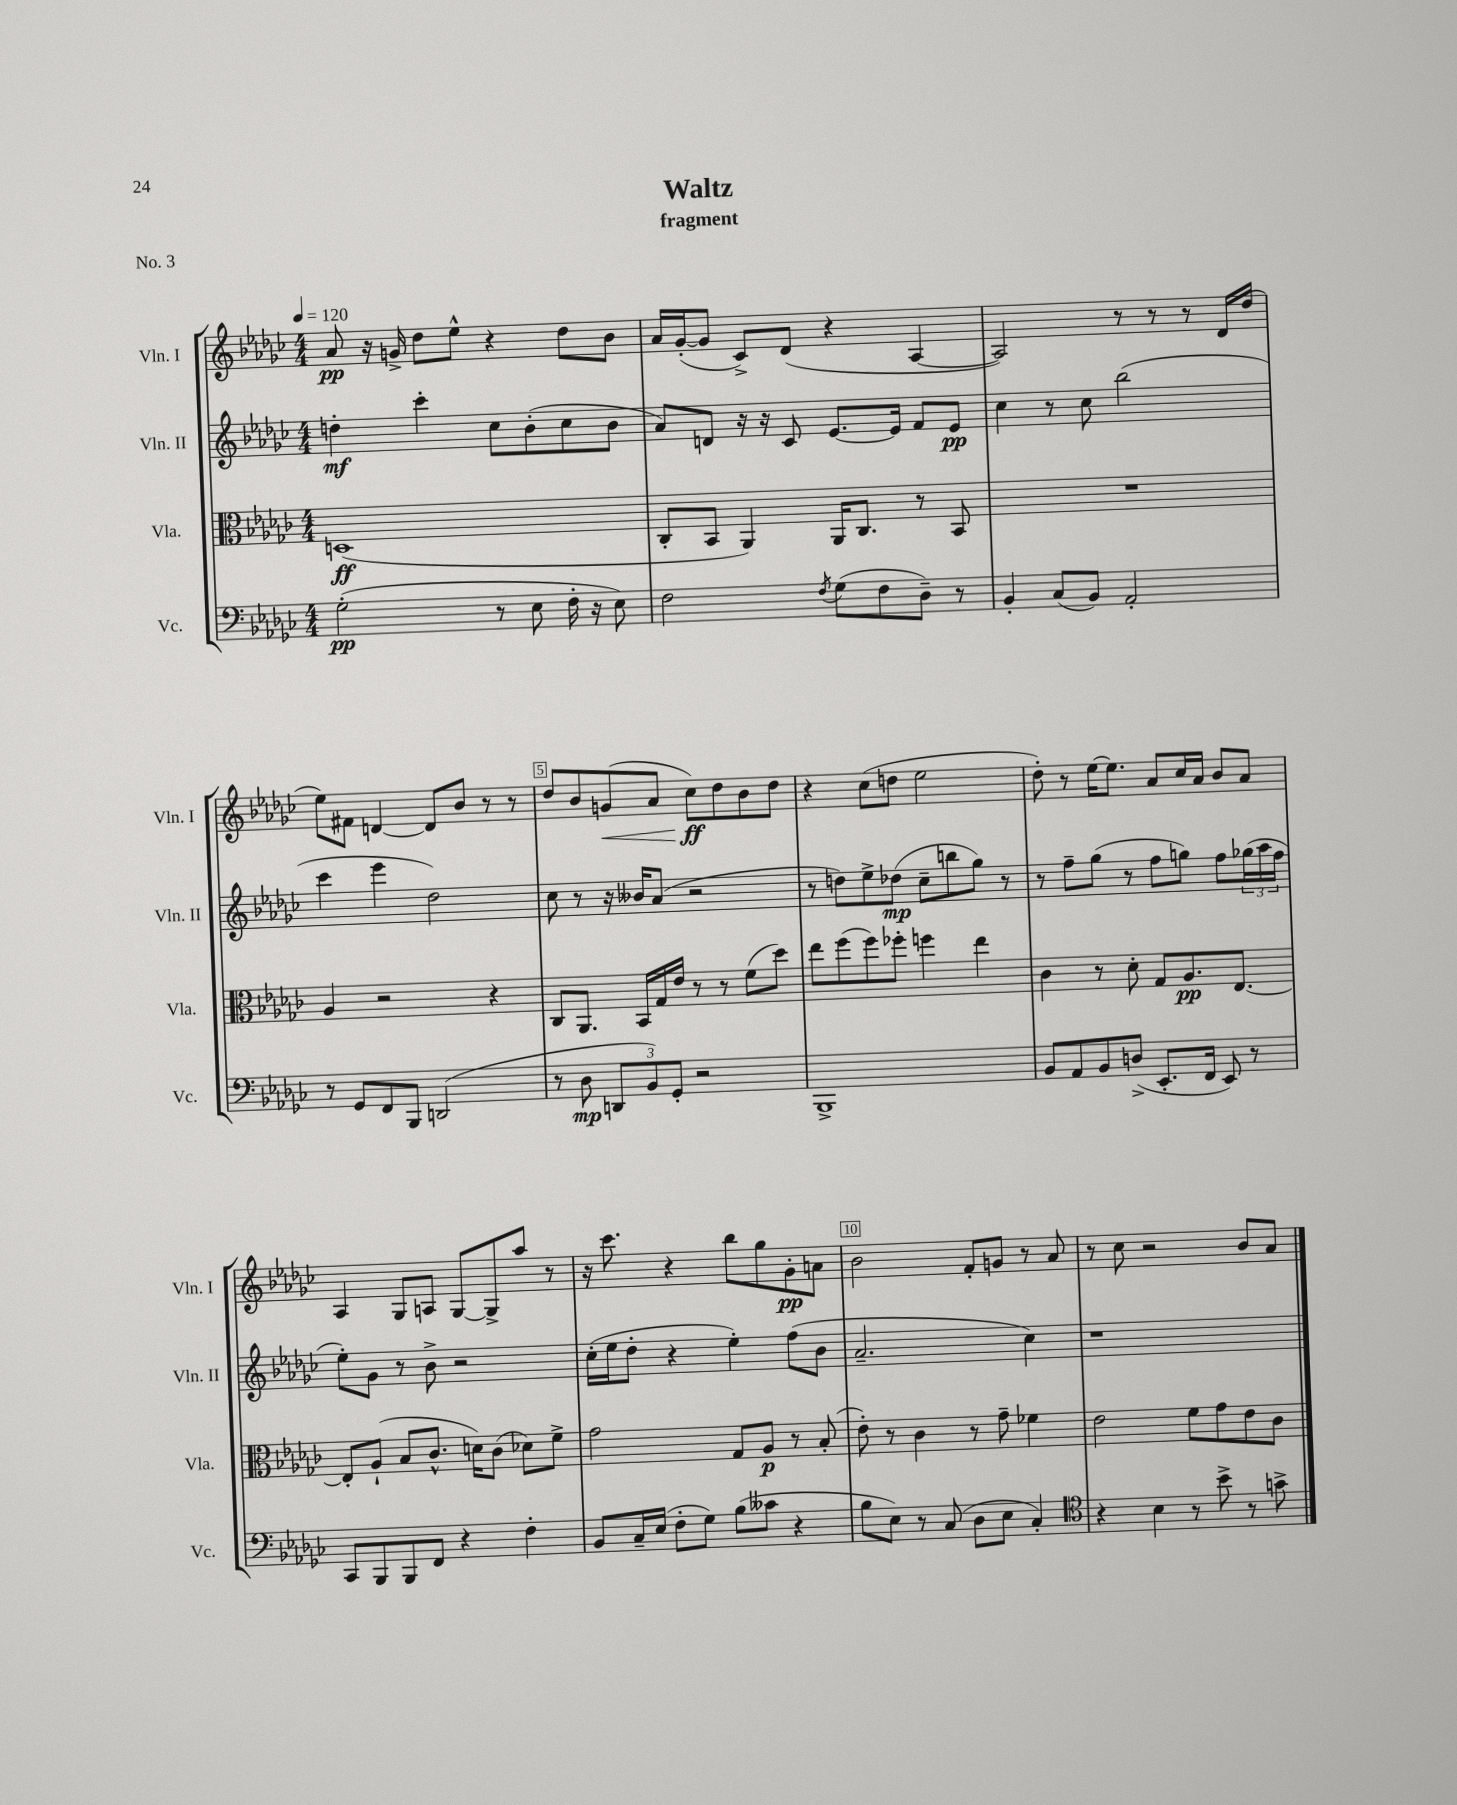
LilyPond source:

\header { title = "Waltz" subtitle = "fragment" piece = "No. 3" }
<<
\new StaffGroup <<
\new Staff = "s0" \with { instrumentName = "Vln. I" shortInstrumentName = "Vln. I" } {
    \clef treble \key ges \major \numericTimeSignature \time 4/4 \tempo 4 = 120
    aes'8\pp r16 g'16-> des''8 ees''8-^ r4 des''8 bes'8 |
    aes'16 ges'16~-.( ges'8 ces'8->) des'8( r4 aes4~ |
    aes2) r8 r8 r8 des'16 des''16( |
    ees''8) fis'8 d'4~ d'8 bes'8 r8 r8 |
    des''8 bes'8 g'8\<( aes'8 ces''8\ff\!) des''8 bes'8 des''8 |
    r4 ces''8( d''8 ees''2 |
    des''8-.) r8 ees''16~ ees''8. aes'8 ces''16 aes'16 bes'8 aes'8 |
    aes4 ges8 a8 ges8~ ges8-> aes''8 r8 |
    r16 ces'''8. r4 bes''8 ges''8 ges'8-.\pp a'8 |
    bes'2 f'8-. g'8 r8 aes'8 |
    r8 ces''8 r2 bes'8 aes'8 \bar "|." |
}
\new Staff = "s1" \with { instrumentName = "Vln. II" shortInstrumentName = "Vln. II" } {
    \clef treble \key ges \major \numericTimeSignature \time 4/4
    d''4-.\mf ces'''4-. ces''8 bes'8-.( ces''8 bes'8 |
    aes'8) d'8 r16 r16 ces'8 ees'8.~ ees'16 f'8 ees'8\pp |
    ces''4 r8 ces''8 bes''2( |
    ces'''4 ees'''4 des''2) |
    ces''8 r8 r16 beses'16 aes'8( r2 |
    r8 d''8) ees''8-> des''8\mp( ces''8-- b''8 ges''8) r8 |
    r8 f''8-- ges''8( r8 f''8 g''8) f''8 \tuplet 3/2 { ges''16( aes''16 f''16 } |
    ees''8-.) ges'8 r8 bes'8-> r2 |
    ces''16-.( ees''16 des''8-. r4 ees''4-.) f''8( bes'8 |
    aes'2.-- ces''4) |
    r1 \bar "|." |
}
\new Staff = "s2" \with { instrumentName = "Vla." shortInstrumentName = "Vla." } {
    \clef alto \key ges \major \numericTimeSignature \time 4/4
    d1\ff( |
    ces8-. bes,8 aes,4) aes,16 ces8. r8 bes,8 |
    R1 |
    aes4 r2 r4 |
    ces8 aes,8. bes,16 ges16 ees'16 r8 r8 f'8( des''8) |
    ees''8 f''8( f''8) fes''8-. f''4 ees''4 |
    ces'4 r8 des'8-. ges8 aes8.\pp ees8.~ |
    ees8-. aes8-!( bes8 ces'8.-^ d'16) ces'8( des'8) f'8-> |
    ges'2 ges8 aes8\p r8 bes8-.( |
    ees'8-.) r8 ces'4 r8 ges'8-- fes'4 |
    ees'2 f'8 ges'8 ees'8 ces'8 \bar "|." |
}
\new Staff = "s3" \with { instrumentName = "Vc." shortInstrumentName = "Vc." } {
    \clef bass \key ges \major \numericTimeSignature \time 4/4
    ges2-.\pp( r8 ees8 f16-. r16 ees8) |
    f2 \acciaccatura { f8 } ges8( f8 des8--) r8 |
    bes,4-. ces8( bes,8) aes,2-. |
    r8 ges,8 f,8 bes,,8 d,2( |
    r8 des8\mp \tuplet 3/2 { d,8 bes,8) ges,8-. } r2 |
    bes,,1-> |
    bes,8 aes,8 bes,8 d8->( ees,8.-. f,16 ees,8) r8 |
    ces,8 bes,,8 bes,,8 f,8 r4 f4-. |
    bes,8 ces16-- ees16( f8-. ges8) bes8( ceses'8 r4 |
    bes8 ees8) r8 ces8( des8 ees8 ces4-.) |
    \clef tenor r4 bes4 r8 bes'8-> r8 g'8-> \bar "|." |
}
>>
>>
\layout { \context { \Score \override BarNumber.break-visibility = ##(#f #t #t) barNumberVisibility = #(every-nth-bar-number-visible 5) \override BarNumber.stencil = #(make-stencil-boxer 0.1 0.3 ly:text-interface::print) } }
